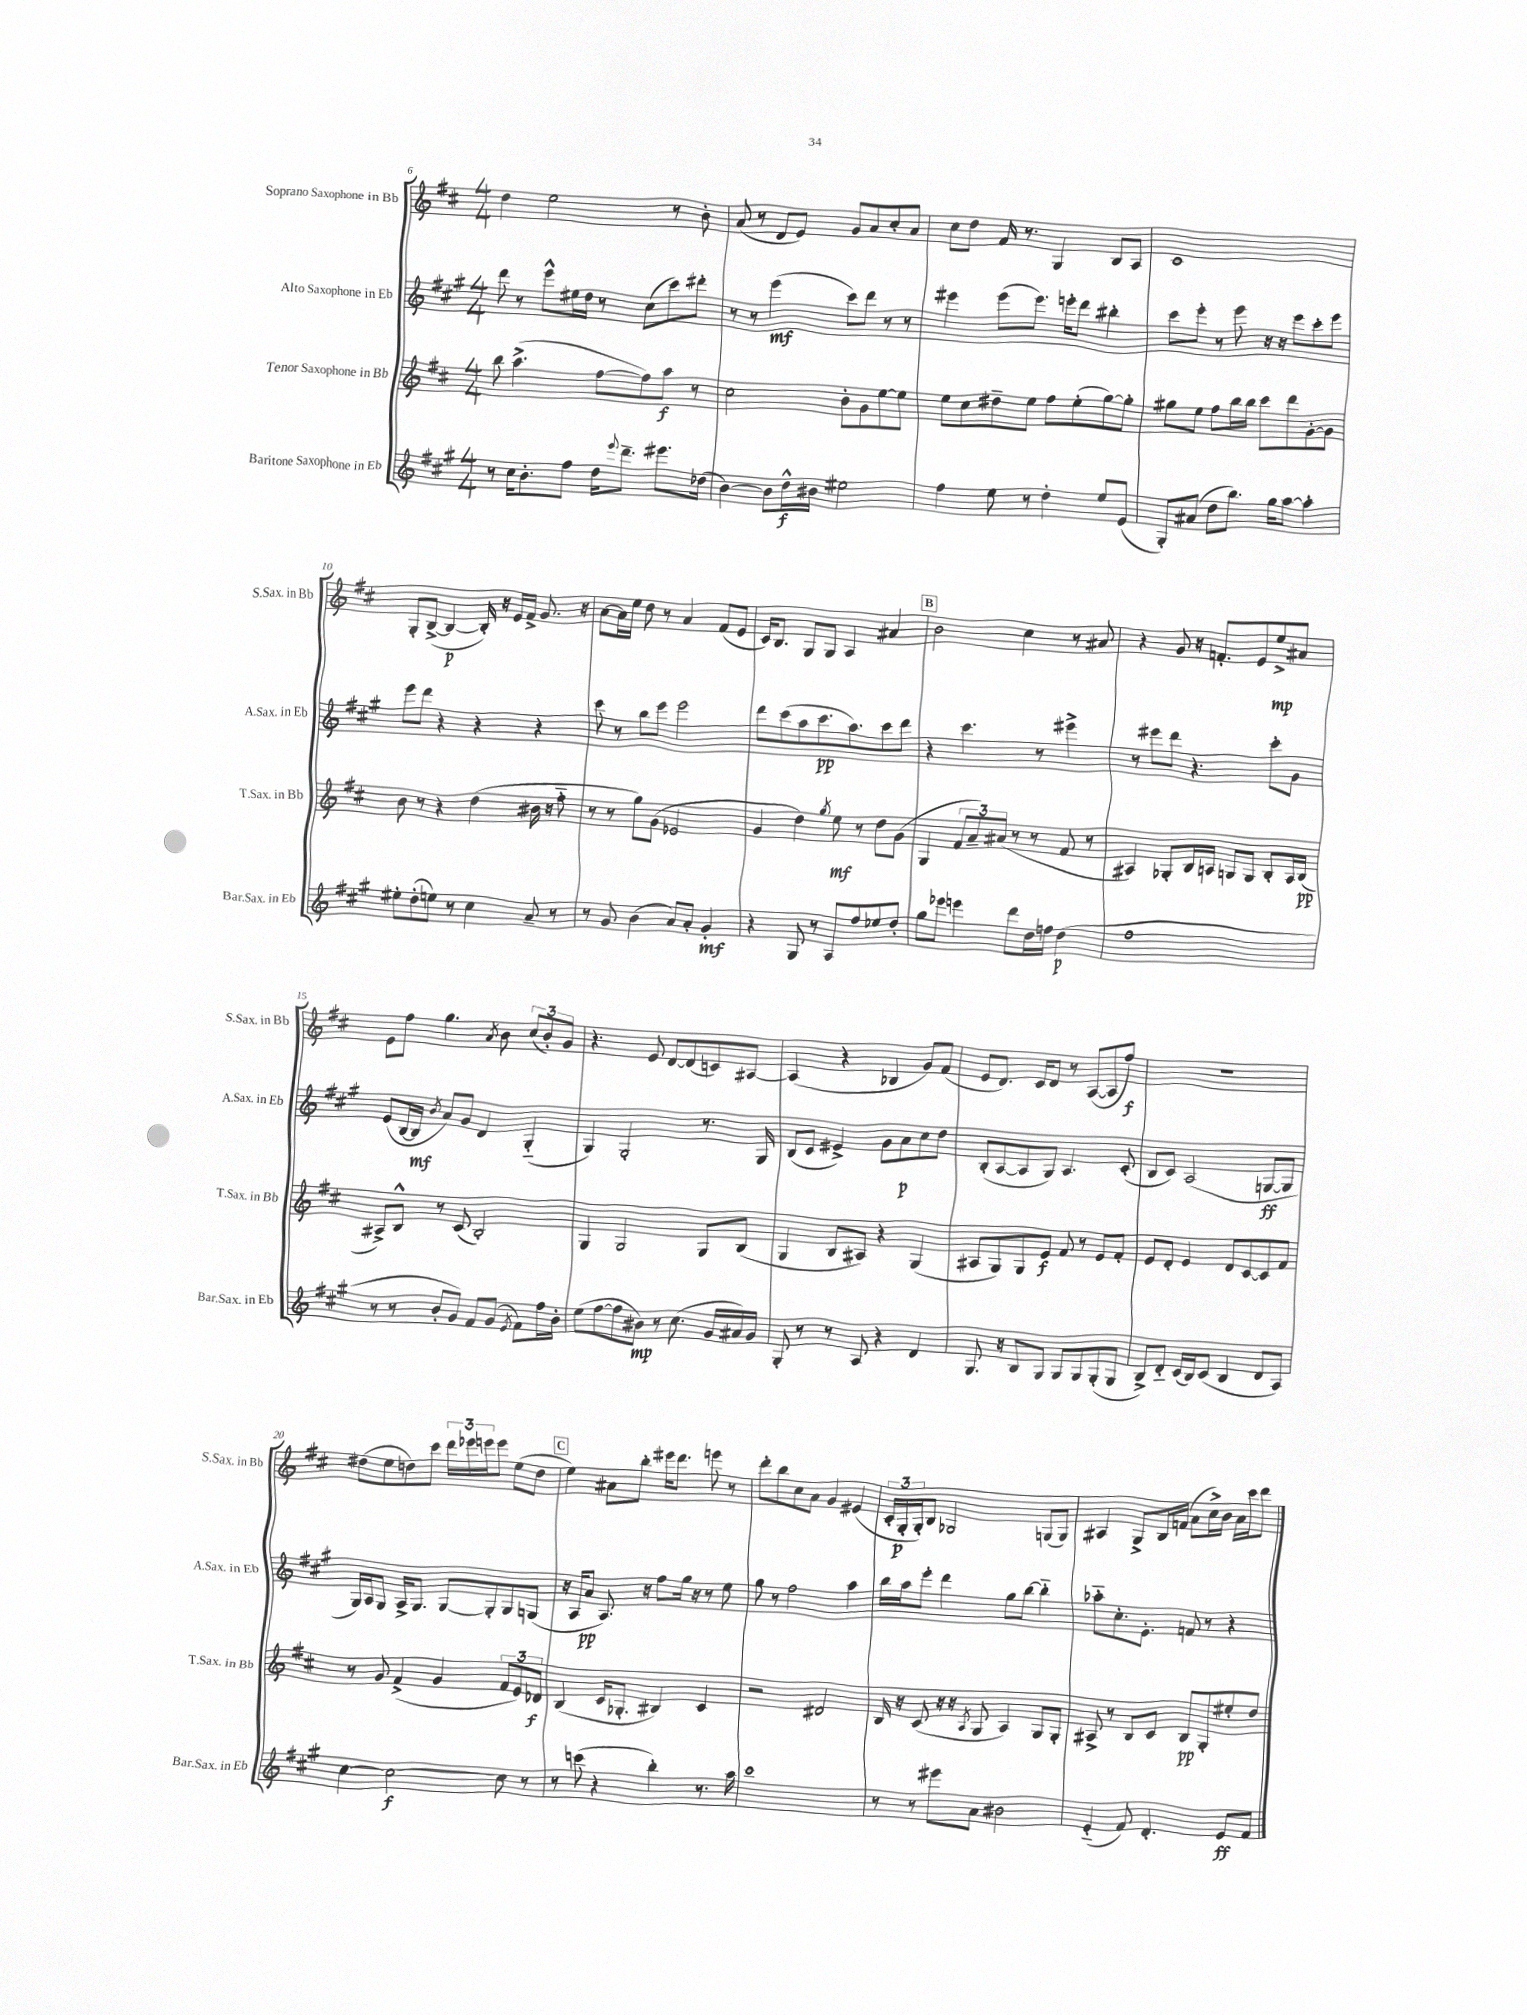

**kern	**dynam	**kern	**dynam	**kern	**dynam	**kern	**dynam
*part4	*part4	*part3	*part3	*part2	*part2	*part1	*part1
*staff4	*staff4	*staff3	*staff3	*staff2	*staff2	*staff1	*staff1
*I"Baritone Saxophone in Eb	*	*I"Tenor Saxophone in Bb	*	*I"Alto Saxophone in Eb	*	*I"Soprano Saxophone in Bb	*
*I'Bar.Sax. in Eb	*	*I'T.Sax. in Bb	*	*I'A.Sax. in Eb	*	*I'S.Sax. in Bb	*
*clefG2	*	*clefG2	*	*clefG2	*	*clefG2	*
*k[f#c#g#]	*	*k[f#c#]	*	*k[f#c#g#]	*	*k[f#c#]	*
*M4/4	*	*M4/4	*	*M4/4	*	*M4/4	*
=6	=6	=6	=6	=6	=6	=6	=6
8r	.	8bb\	.	8ddd\	.	4dd\	.
16cc#\KL	.	(4.aa^\	.	8r	.	.	.
8.b'\	.	.	.	.	.	.	.
.	.	.	.	8eee^^\L	.	2ee\	.
8ff#\J	.	.	.	16ee#X\L	.	.	.
.	.	.	.	16dd\JJ	.	.	.
16dd\KL	.	[8ff#\L	.	8r	.	.	.
8qqeee/	.	.	.	.	.	.	.
8.ddd~\J	.	.	.	.	.	.	.
.	.	8ff#\])	.	(8cc#\L	.	.	.
8.eee#X\L	.	8aa\J	f	8ccc#\)	.	8r	.
.	.	8r	.	8ddd#X'\J	.	8b'\	.
(16dd-X\Jk	.	.	.	.	.	.	.
=7	=7	=7	=7	=7	=7	=7	=7
[4b\)	.	2cc#\	.	8r	.	(8a/	.
.	.	.	.	8r	.	8r	.
8b\L]	.	.	.	(4eee\	mf	8d/L	.
16dd^^\L	f	.	.	.	.	8e/J)	.
16b#X\JJ	.	.	.	.	.	.	.
2ee#X\	.	8b'\L	.	8ccc#\L)	.	8g/L	.
.	.	8g\	.	8ddd\J	.	8a/	.
.	.	[8ee\	.	8r	.	8cc#'/	.
.	.	8ee\J]	.	8r	.	8a/J	.
=8	=8	=8	=8	=8	=8	=8	=8
4ff#\	.	8ee\L	.	4eee#X\	.	8cc#\L	.
.	.	8cc#\	.	.	.	8dd\J	.
8ee\	.	8dd#X~\	.	(8eee#\L	.	16f#/	.
.	.	.	.	.	.	8.r	.
8r	.	8ee\J	.	8.eee#\J)	.	.	.
4dd'\	.	8ff#\L	.	.	.	4G/	.
.	.	.	.	16eeen'\KL	.	.	.
.	.	(8ee'\	.	8ddd\J	.	.	.
8ee/L	.	[8gg\)	.	4bb#X'\	.	8B/L	.
(8e/J	.	8gg'\J]	.	.	.	8A/J	.
=9	=9	=9	=9	=9	=9	=9	=9
8G#'/L)	.	8gg#X\L	.	8ccc#\L	.	1c#	.
(8a#X/J	.	8ee\J	.	8eee'\J	.	.	.
8dd\L	.	8ff#\L	.	8r	.	.	.
8.bb\J)	.	16bb\L	.	8eee\	.	.	.
.	.	16bb\JJ	.	.	.	.	.
.	.	8ccc#\L	.	16r	.	.	.
16gg#\KL	.	.	.	16r	.	.	.
[8aa\J	.	8ddd\	.	8eee\L	.	.	.
4aa'\]	.	[8g'\	.	8ccc#'\	.	.	.
.	.	8g\J]	.	8eee\J	.	.	.
!!LO:LB:g=z
=10	=10	=10	=10	=10	=10	=10	=10
8ee#X'\L	.	8b\	.	8eee\L	.	8G'/L	.
(8dd'\	.	8r	.	8ddd\J	.	([8B^/J	.
8een\J)	.	4r	.	4r	.	4B/_	p
8r	.	.	.	.	.	.	.
4cc#\	.	(4dd\	.	4r	.	16B'/])	.
.	.	.	.	.	.	16r	.
.	.	.	.	.	.	16e/LL	.
.	.	.	.	.	.	16f#^/JJ	.
8a~/	.	16b#X\	.	4r	.	8.g/	.
.	.	16r	.	.	.	.	.
8r	.	8ff#\	.	.	.	.	.
.	.	.	.	.	.	16r	.
=11	=11	=11	=11	=11	=11	=11	=11
8r	.	8r	.	8ccc#\	.	[8a\L	.
8g#/	.	8r	.	8r	.	16a\L]	.
.	.	.	.	.	.	16ee\JJ	.
(4b\	.	8gg\L)	.	8bb\L	.	8dd\	.
.	.	(8g\J	.	8eee\J	.	8r	.
8a/L)	.	2e-X/	.	2eee\	.	4a/	.
8a'/J	.	.	.	.	.	.	.
4g#'/	mf	.	.	.	.	(8f#/L	.
.	.	.	.	.	.	8e/J	.
=12	=12	=12	=12	=12	=12	=12	=12
4r	.	4g/	.	8ddd\L	.	16c#/KL)	.
.	.	.	.	.	.	8.B/J	.
.	.	.	.	(8ccc#\	.	.	.
8G#/	.	4dd\)	.	8aa\	.	8G/L	.
8r	.	.	.	8.ccc#\	pp	8G/J	.
.	.	8qgg/	.	.	.	.	.
8A/L	.	8ee\	mf	.	.	4A/	.
.	.	.	.	8.aa\)	.	.	.
8ff#/	.	8r	.	.	.	.	.
8ee-X/	.	8dd\L	.	8ccc#\	.	4a#X/	.
8dd'/J	.	(8g\J	.	8ddd\J	.	.	.
!!LO:REH:place=s1:t=B
=13	=13	=13	=13	=13	=13	=13	=13
8gg#\L	.	4G/	.	4r	.	2b\	.
8eee-X\J	.	.	.	.	.	.	.
4eeen\	.	12f#/L	.	4.ccc#\	.	.	.
.	.	12a~/)	.	.	.	.	.
.	.	(12a#X/J	.	.	.	.	.
8ddd\L	.	8r	.	.	.	4cc#\	.
16dd\L	.	8r	.	8r	.	.	.
16ffn\JJ	.	.	.	.	.	.	.
(4dd\	p	8f#/	.	4eee#X^\	.	8r	.
.	.	8r	.	.	.	8a#X/	.
=14	=14	=14	=14	=14	=14	=14	=14
1ff#	.	4A#X/)	.	8r	.	4r	.
.	.	.	.	8eee#X\L	.	.	.
.	.	8G-X'/L	.	8ddd\J	.	8g/	.
.	.	16B/L	.	4.r	.	16r	.
.	.	16An/JJ	.	.	.	8.fn'/L	.
.	.	8Gn/L	.	.	.	.	.
.	.	8G/J	.	.	.	8e/	.
.	.	8B'/L	.	8ccc#'\L	.	8ee^/	mp
.	.	16A/L	.	8g#\J	.	8a#X/J	.
.	.	(16B/JJ	pp	.	.	.	.
!!LO:LB:g=z
=15	=15	=15	=15	=15	=15	=15	=15
8r	.	8A#X^/L)	.	(8e/L	.	8e\L	.
8r	.	8B^^/J	.	[16B/L	.	8ff#\J	.
.	.	.	.	16B/JJ]	mf	.	.
.	.	.	.	8qb/	.	.	.
8b'/L	.	8r	.	8a/L)	.	4.gg\	.
8g#/J)	.	(8c#/	.	8g#/J	.	.	.
8f#/L	.	2B'/)	.	4d/	.	.	.
.	.	.	.	.	.	8qa/	.
(8g#/J	.	.	.	.	.	8b\	.
8qe/	.	.	.	.	.	.	.
8f#\L)	.	.	.	(4G#/	.	(12cc#/L	.
.	.	.	.	.	.	12b'/)	.
16ff#\L	.	.	.	.	.	.	.
.	.	.	.	.	.	12g/J	.
16b'\JJ	.	.	.	.	.	.	.
=16	=16	=16	=16	=16	=16	=16	=16
(8ee\L	.	4G/	.	4G#/)	.	4.r	.
[8ff#\	.	.	.	.	.	.	.
8ff#\]	.	2G/	.	2G#'/	.	.	.
8b#X\J)	mp	.	.	.	.	8e/	.
8r	.	.	.	.	.	[8d/L	.
(8.cc#\	.	.	.	.	.	(8d/]	.
.	.	8G/L	.	8.r	.	8cn/)	.
16g#/LL	.	.	.	.	.	.	.
16a#X/)	.	(8B/J	.	.	.	[8A#X/J	.
16g#/JJ	.	.	.	16G#/	.	.	.
=17	=17	=17	=17	=17	=17	=17	=17
8G#'/	.	4G/	.	(8B/L	.	(4A#/]	.
8r	.	.	.	8c#/J	.	.	.
8r	.	8B/L	.	4e#X^/)	.	4r	.
8A/	.	8A#X/J)	.	.	.	.	.
4r	.	4r	.	8g#\L	.	4B-X/	.
.	.	.	.	8a\	p	.	.
4d/	.	(4G/	.	8cc#\	.	8g/L)	.
.	.	.	.	8dd\J	.	(8f#/J	.
=18	=18	=18	=18	=18	=18	=18	=18
8.G#/	.	8A#X/L	.	(8B'/L	.	8e/L	.
.	.	8G/)	.	[8A/	.	8.d/J)	.
16r	.	.	.	.	.	.	.
8B/L	.	8G/	.	8A/]	.	.	.
.	.	.	.	.	.	16c#/KL	.
8G#/J	.	8e/J	f	8G#/J)	.	8d/J	.
8G#/L	.	8f#/	.	4.A/	.	8r	.
8G#/	.	8r	.	.	.	([8A/L	.
(8G#'/	.	8e/L	.	.	.	8A/]	.
8G#/J	.	8f#'/J	.	(8c#'/	.	8ff#/J)	f
=19	=19	=19	=19	=19	=19	=19	=19
8B^/L)	.	8e/L	.	8B/L	.	1r	.
8d/J	.	8d'/J	.	8c#/J)	.	.	.
(16c#/LL	.	4e/	.	(2A/	.	.	.
16B/J)	.	.	.	.	.	.	.
(8c#/J	.	.	.	.	.	.	.
4B/	.	8d/L	.	.	.	.	.
.	.	[8c#/	.	.	.	.	.
8d/L	.	8c#/]	.	[8Gn/L	ff	.	.
8A/J)	.	8f#/J	.	8G/J]	.	.	.
!!LO:LB:g=z
=20	=20	=20	=20	=20	=20	=20	=20
[4cc#\	.	8r	.	16G#/LL)	.	(8dd#X\L	.
.	.	.	.	16A/J	.	.	.
.	.	8g/	.	8G#/J	.	8ee\	.
2cc#\_	f	(4f#^/	.	16A^/KL	.	8ddn\)	.
.	.	.	.	8.G#/J	.	.	.
.	.	.	.	.	.	8ccc#\J	.
.	.	4g/	.	[8G#/L	.	24ddd\LL	.
.	.	.	.	.	.	24eee-X\	.
.	.	.	.	.	.	24eeen\J	.
.	.	.	.	8G#'/]	.	8eee\J	.
8cc#\]	.	12f#/L	.	8G#/	.	(8ee\L	.
.	.	12e/)	.	.	.	.	.
8r	.	.	.	(8Gn/J	.	8dd\J	.
.	.	12d-X/J	f	.	.	.	.
!!LO:REH:place=s1:t=C
=21	=21	=21	=21	=21	=21	=21	=21
8r	.	(4B/	.	16r	.	4ee\)	.
.	.	.	.	16A/KL	.	.	.
(8cccn\	.	.	.	8a/J	pp	.	.
4r	.	16c#/KL	.	8.A/)	.	8a#X\L	.
.	.	8.G-X'/J	.	.	.	.	.
.	.	.	.	.	.	8bb'\J	.
.	.	.	.	16r	.	.	.
4bb'\)	.	4B#X/)	.	8ff#\L	.	16eee#X\KL	.
.	.	.	.	.	.	8.ddd\J	.
.	.	.	.	16gg#\Jk	.	.	.
.	.	.	.	16r	.	.	.
8.r	.	4c#/	.	8r	.	8eeen\	.
.	.	.	.	8ee\	.	8r	.
16aa\	.	.	.	.	.	.	.
=22	=22	=22	=22	=22	=22	=22	=22
1ccc#	.	2r	.	8gg#\	.	8ddd'\L	.
.	.	.	.	8r	.	8bb\	.
.	.	.	.	2ff#\	.	8cc#\	.
.	.	.	.	.	.	8a\J	.
.	.	2d#X/	.	.	.	4g/	.
.	.	.	.	4aa\	.	(4e#X/	.
=23	=23	=23	=23	=23	=23	=23	=23
8r	.	16B/	.	16bb\LL	.	24c#'/LL	.
.	.	.	.	.	.	24G'/	p
.	.	16r	.	16aa\J	.	.	.
.	.	.	.	.	.	24G'/J)	.
8r	.	(8c#/	.	8eee'\J	.	8B/J	.
8eee#X\L	.	16r	.	4ddd\	.	2G-X/	.
.	.	16r	.	.	.	.	.
.	.	8qA/	.	.	.	.	.
8a\J	.	8G/	.	.	.	.	.
2b#X\	.	4A/)	.	8gg#\L	.	.	.
.	.	.	.	[8bb\J	.	.	.
.	.	8G/L	.	4bb\]	.	(8Gn/L	.
.	.	8G'/J	.	.	.	8G/J)	.
=24	=24	=24	=24	=24	=24	=24	=24
(4e/	.	8A#X^/	.	8aa-X\L	.	4A#X/	.
.	.	8r	.	8.cc#'\	.	.	.
8f#/)	.	8B/L	.	.	.	8G^/L	.
.	.	.	.	8.e'\J	.	.	.
4.d'/	.	8c#/J	.	.	.	16B/L	.
.	.	.	.	.	.	(16fn/JJ	.
.	.	8B/L	pp	8fn/	.	8a\L	.
.	.	8G'/	.	8r	.	16cc#^\L)	.
.	.	.	.	.	.	16b\JJ	.
8e/L	ff	8ee#X'/	.	4r	.	16a\LL	.
.	.	.	.	.	.	16ccc#\J	.
8f#/J	.	8dd/J	.	.	.	8ddd\J	.
==	==	==	==	==	==	==	==
*-	*-	*-	*-	*-	*-	*-	*-
